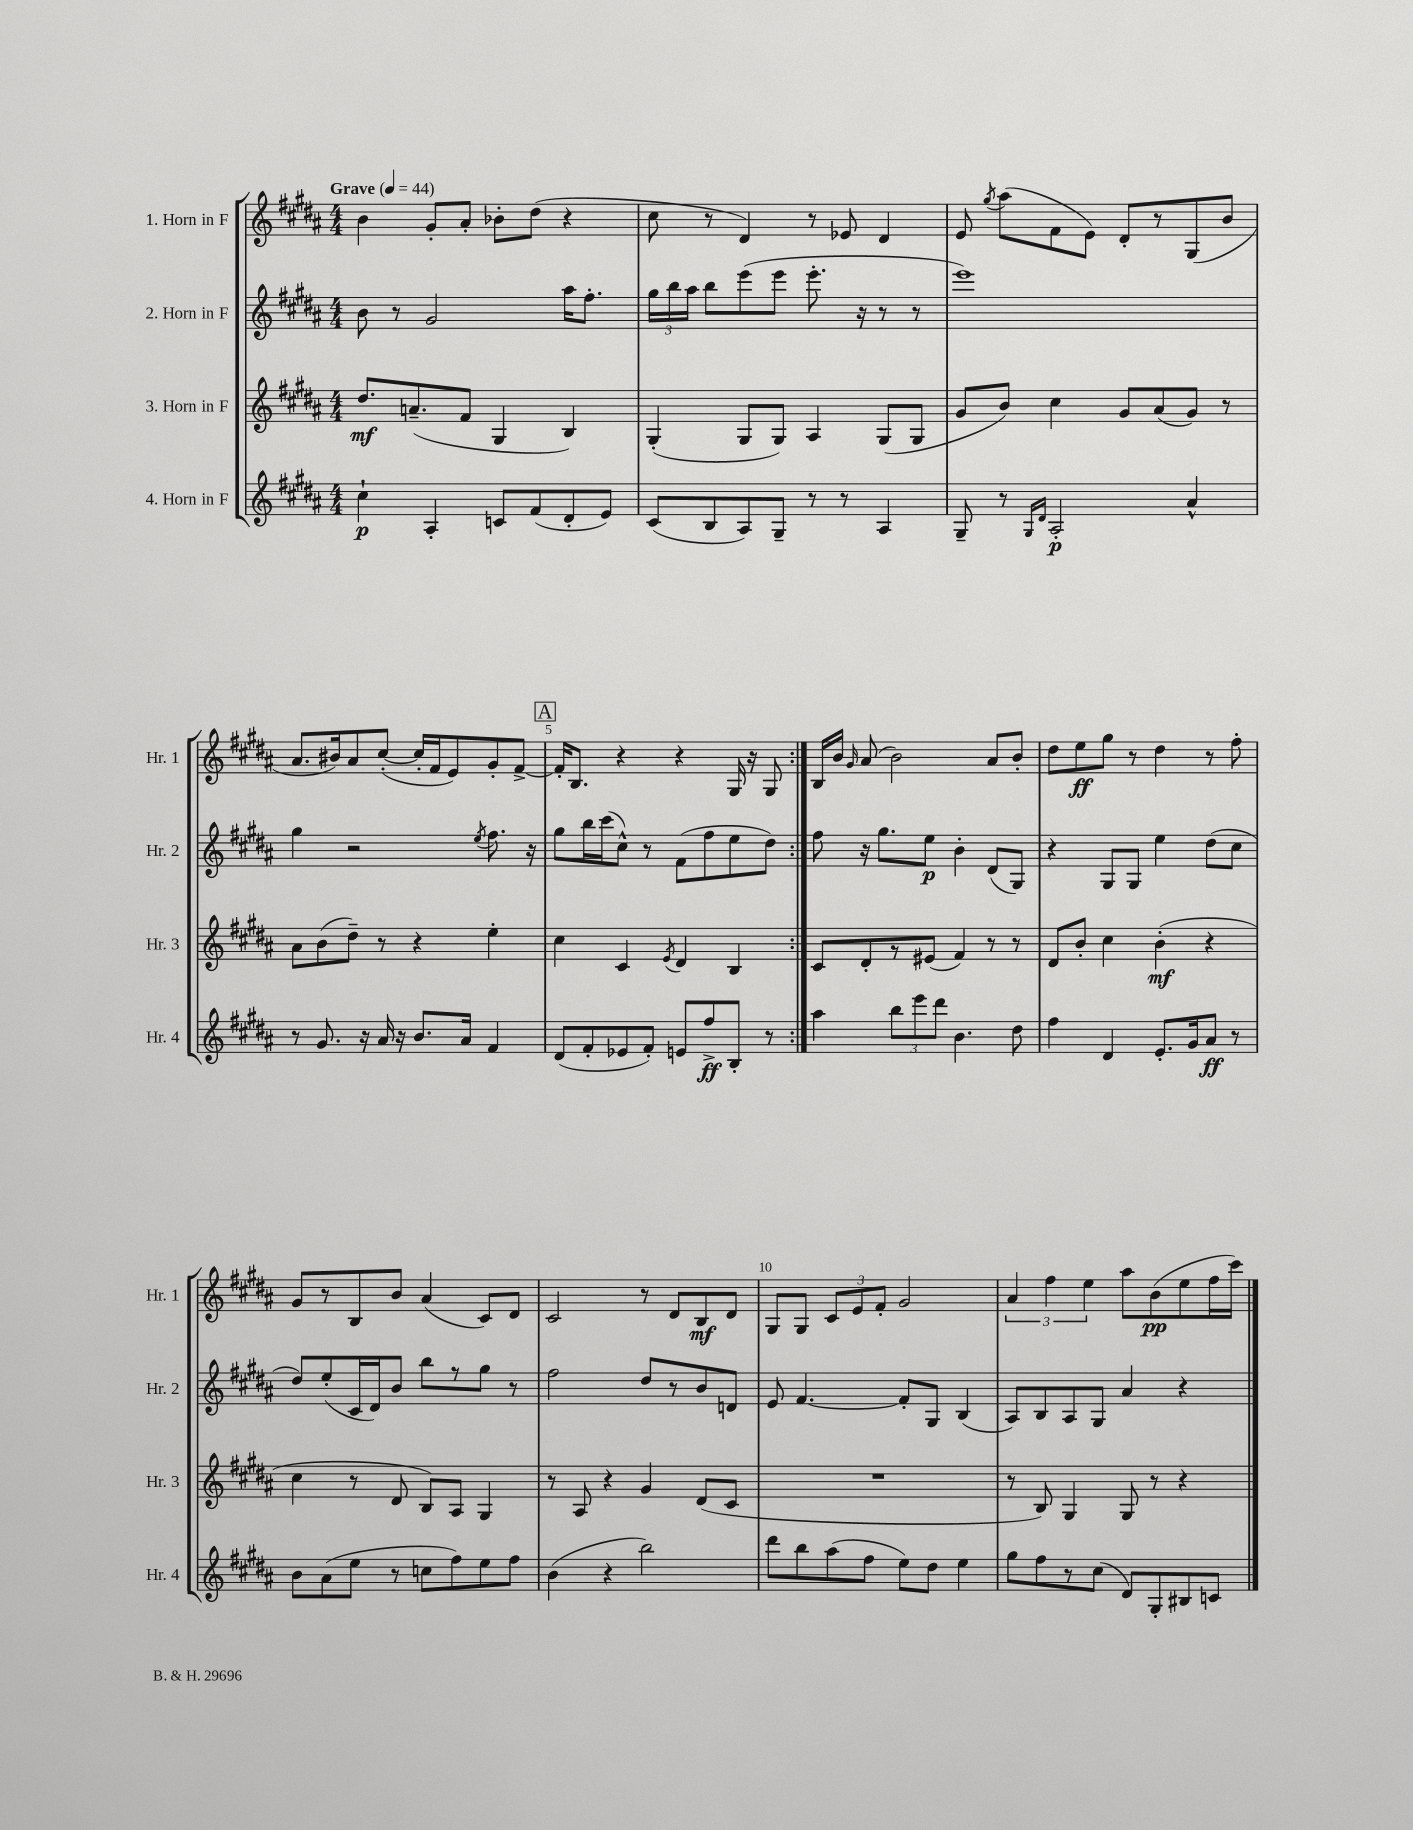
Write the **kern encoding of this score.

**kern	**kern	**kern	**kern
*staff4	*staff3	*staff2	*staff1
*clefG2	*clefG2	*clefG2	*clefG2
*k[f#c#g#d#a#]	*k[f#c#g#d#a#]	*k[f#c#g#d#a#]	*k[f#c#g#d#a#]
*M4/4	*M4/4	*M4/4	*M4/4
*MM44	*MM44	*MM44	*MM44
4cc#`	8.dd#	8b	4b
.	.	8r	.
.	(8.a~	.	.
4A#'	.	2g#	8g#'
.	8f#	.	8a#'
8c	4G#	.	8b-'
(8f#	.	.	(8dd#
8d#'	4B)	16aa#	4r
.	.	8.ff#'	.
8e)	.	.	.
=	=	=	=
(8c#	(4G#'	24gg#	8cc#
.	.	24bb	.
.	.	24aa#	.
8B	.	8bb	8r
8A#)	8G#	(8eee	4d#)
8G#~	8G#)	8eee	.
8r	4A#	8.eee'	8r
8r	.	.	8e-
.	.	16r	.
4A#	(8G#	8r	4d#
.	8G#	8r	.
=	=	=	=
8G#~	8g#	1eee)	8e
.	.	.	8qgg#
8r	8b)	.	(8aa#
16qqG#	.	.	.
16qqd#	.	.	.
2A#'	4cc#	.	8f#
.	.	.	8e)
.	8g#	.	8d#'
.	(8a#	.	8r
4a#^^	8g#)	.	(8G#
.	8r	.	8b
=	=	=	=
8r	8a#	4gg#	8.a#
8.g#	(8b	.	.
.	.	.	16b#)
.	8dd#~)	2r	8a#
16r	.	.	.
16a#	8r	.	([8cc#'
16r	.	.	.
8.b	4r	.	16cc#']
.	.	.	16f#
.	.	.	8e)
16a#	.	.	.
.	.	8qee	.
4f#	4ee'	8.ff#	8g#'
.	.	.	[8f#^
.	.	16r	.
=	=	=	=
(8d#	4cc#	8gg#	16f#']
.	.	.	8.B
8f#'	.	16bb	.
.	.	(16ccc#	.
8e-	4c#	8cc#^^)	4r
8f#')	.	8r	.
.	8qe	.	.
8e	4d#	(8f#	4r
8ff#^	.	8ff#	.
8B'	4B	8ee	16G#
.	.	.	16r
8r	.	8dd#)	8G#
=:|!	=:|!	=:|!	=:|!
4aa#	8c#	8ff#	16B
.	.	.	16b
.	.	.	16qqg#
.	8d#'	16r	(8a#
.	.	8.gg#	.
12bb	8r	.	2b)
12eee	.	.	.
.	(8e#	8ee	.
12ddd#	.	.	.
4.b	4f#)	4b'	.
.	8r	(8d#	8a#
8dd#	8r	8G#)	8b'
=	=	=	=
4ff#	8d#	4r	8dd#
.	8b'	.	8ee
4d#	4cc#	8G#	8gg#
.	.	8G#	8r
8.e'	(4b'	4ee	4dd#
16g#	.	.	.
8a#	4r	(8dd#	8r
8r	.	8cc#	8ff#'
=	=	=	=
8b	4cc#	8dd#)	8g#
(8a#	.	(8ee'	8r
8ee	8r	16c#	8B
.	.	16d#)	.
8r	8d#	8b	8b
8cc	8B)	8bb	(4a#
8ff#)	8A#	8r	.
8ee	4G#	8gg#	8c#)
8ff#	.	8r	8d#
=	=	=	=
(4b	8r	2ff#	2c#
.	8A#	.	.
4r	4r	.	.
2bb)	4g#	8dd#	8r
.	.	8r	8d#
.	(8d#	8b	8B
.	8c#	8d	8d#
=	=	=	=
8ddd#	1r	8e	8G#
8bb	.	[4.f#	8G#
(8aa#	.	.	12c#
.	.	.	12e
8ff#	.	.	.
.	.	.	12f#'
8ee)	.	8f#']	2g#
8dd#	.	8G#	.
4ee	.	(4B	.
=	=	=	=
8gg#	8r	8A#)	6a#
8ff#	8B)	8B	.
.	.	.	6ff#
8r	4G#	8A#	.
.	.	.	6ee
(8cc#	.	8G#	.
8d#)	8G#	4a#	8aa#
8G#'	8r	.	(8b
8B#	4r	4r	8ee
8c	.	.	16ff#
.	.	.	16ccc#)
==	==	==	==
*-	*-	*-	*-
